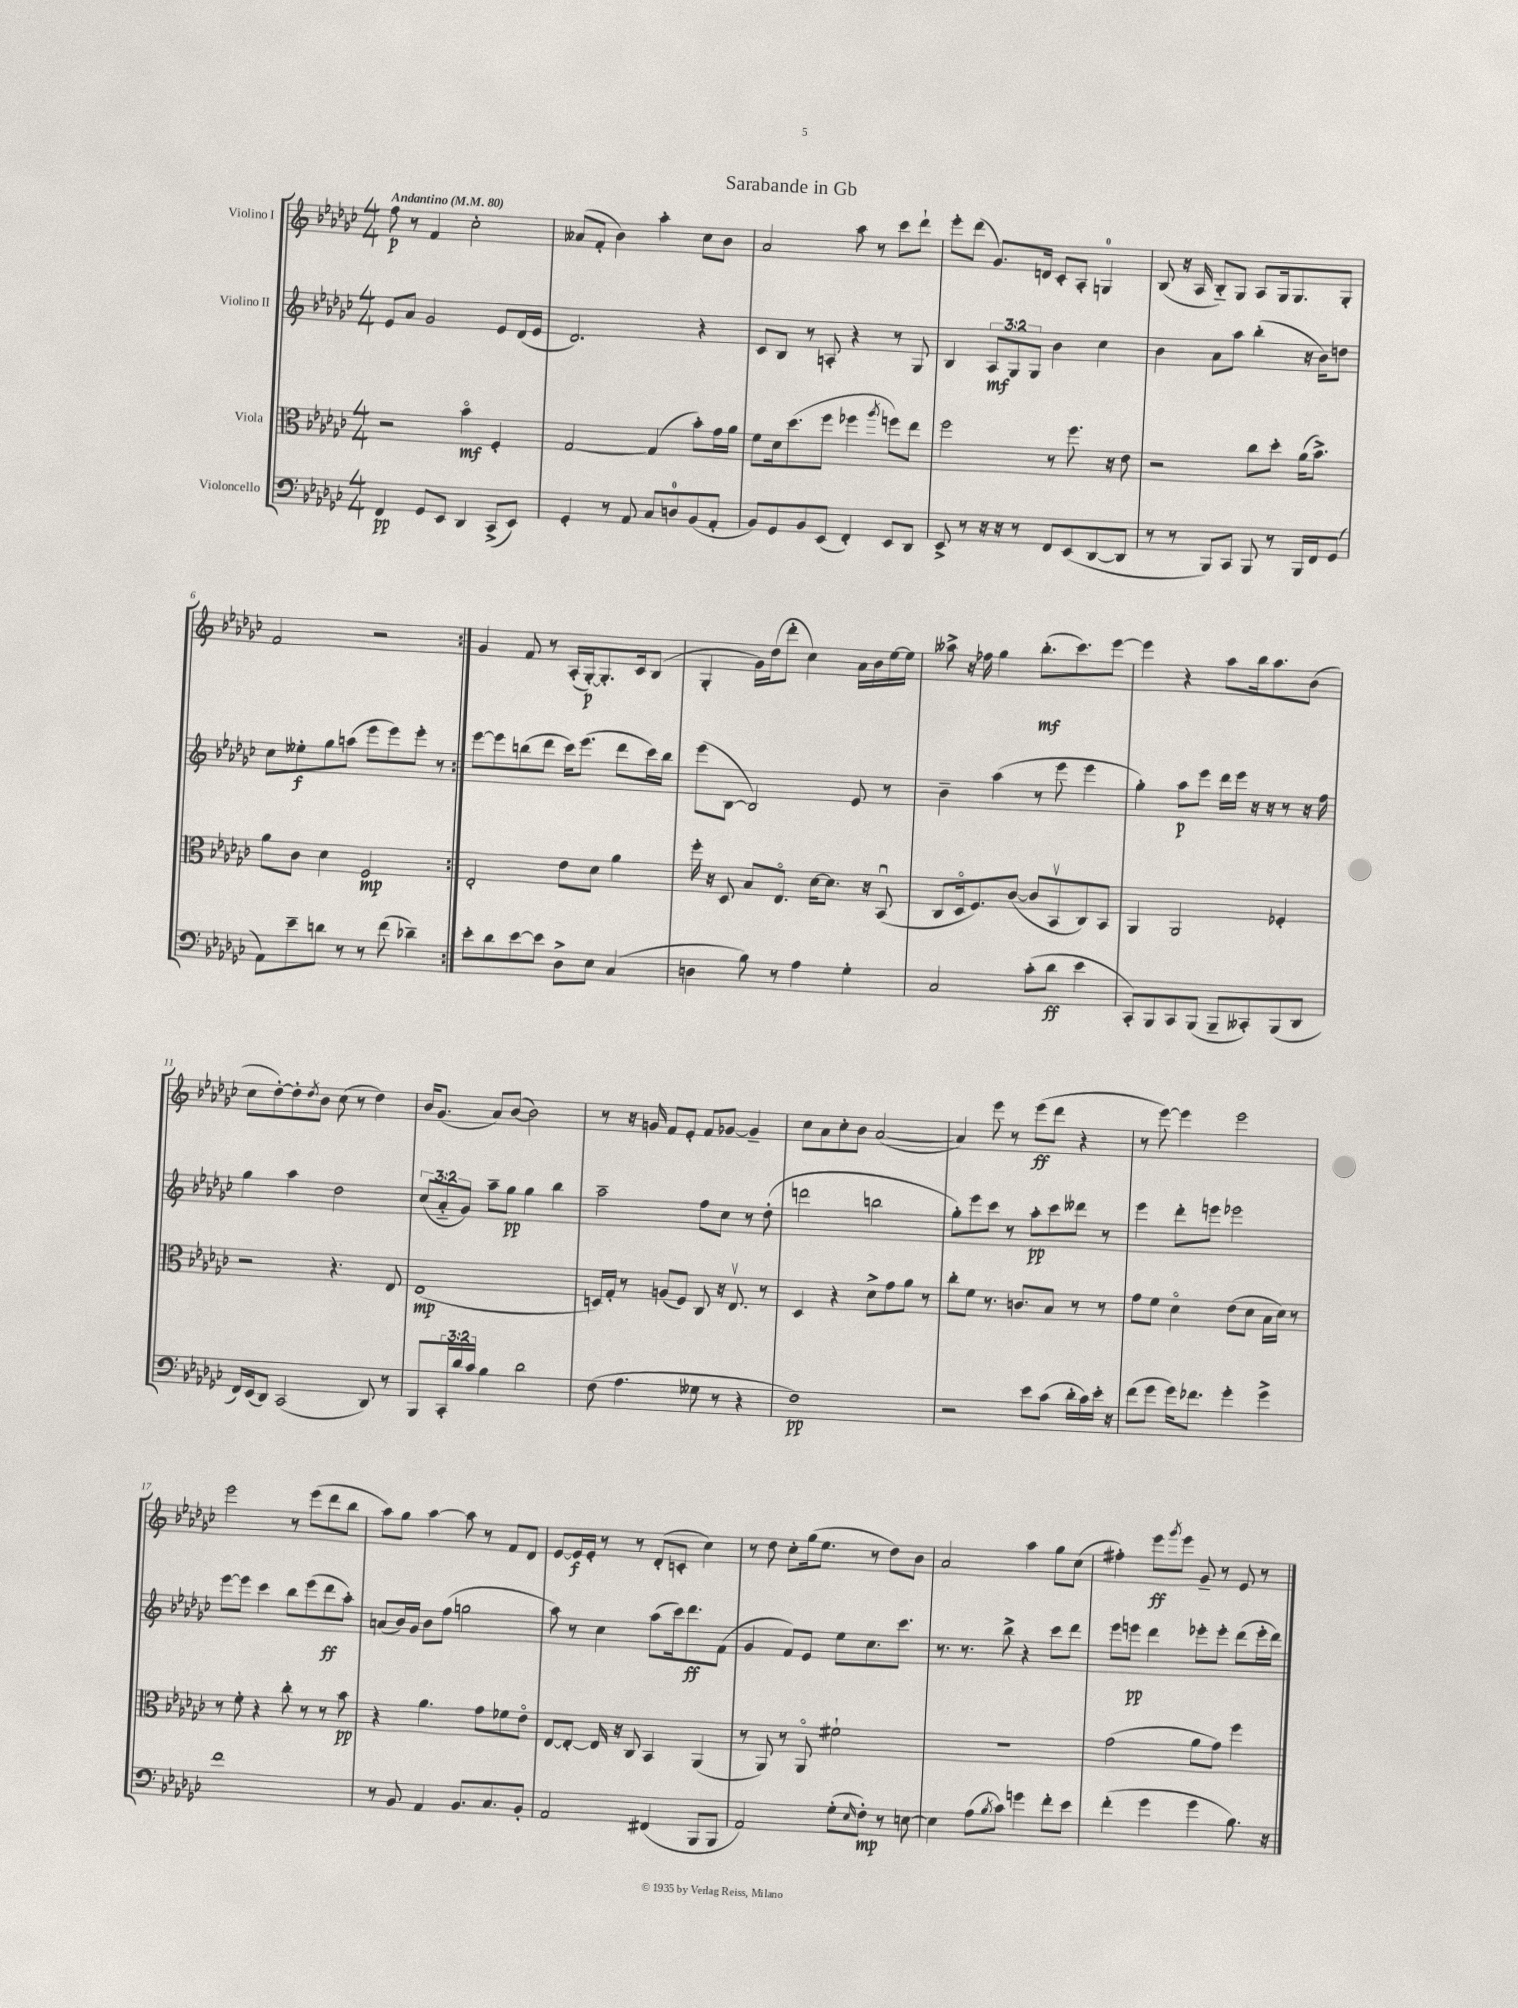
\header { title = "Sarabande in Gb" }
<<
\new StaffGroup <<
\new Staff = "s0" \with { instrumentName = "Violino I" } {
    \clef treble \key ges \major \numericTimeSignature \time 4/4 \tempo "Andantino" 4 = 80
    \repeat volta 2 { f''8\p r8 f'4 ces''2-. |
    aeses'8( f'8-. bes'4) aes''4-. ces''8 bes'8 |
    aes'2 aes''8 r8 ces'''8 des'''8-! |
    ees'''8-. des'''8( ges'8.) d'16 ces'8-. aes8-. g4-0 |
    bes8( r16 aes16 bes8-_) ges8 aes8 ges16 ges8. ges8-. |
    f'2 r2 | }
    ges'4 f'8 r8 aes16-.( ges16~-.\p) ges8.-. ces'16 bes8( |
    ges4-. ges'16) des''16( des'''8-. ces''4) aes'16 bes'16 ees''16~ ees''16 |
    aeses''8-> r16 fes''16 ges''4 bes''8.-.\mf( ces'''8.) ees'''8~ |
    ees'''4 r4 aes''8 bes''16 aes''8. bes'8( |
    ces''8 des''8~-.) des''8-. \acciaccatura { des''8 } bes'8 ces''8( r8 des''4) |
    bes'16 ges'8.( aes'8) bes'8~( bes'2) |
    r8 r16 g'16 f'8 ees'8-. f'8 ges'8~ ges'4-- |
    ces''8 aes'8 ces''8-. bes'8 aes'2~( |
    aes'4) ees'''8 r8 ees'''8\ff( des'''8 r4 |
    r8 ees'''8~) ees'''4 ees'''2 |
    ees'''2 r8 ees'''8( des'''8 bes''8 |
    aes''8) ges''8 aes''4~ aes''8 r8 f'8 des'8 |
    ees'8~ ees'16\f ees'16-. r8 r8 des'8-.( c'8-. ces''4) |
    r8 des''8 ces''8-. ges''16( ees''8. r8 des''8) bes'8 |
    aes'2 aes''4 ges''8 ces''8( |
    fis''4-.) ees'''8\ff \acciaccatura { ges'''8 } ees'''8 ges'8-- r8 ees'8 r8 \bar "|." |
}
\new Staff = "s1" \with { instrumentName = "Violino II" } {
    \clef treble \key ges \major \numericTimeSignature \time 4/4 \override Staff.TupletNumber.text = #tuplet-number::calc-fraction-text
    \repeat volta 2 { ees'8 aes'8 ges'2 ees'8 des'16( ees'16 |
    des'2.) r4 |
    ces'8 bes8 r8 a8-. r4 r8 ges8 |
    bes4 \tuplet 3/2 { aes8\mf ges8 ges8 } bes'4 ces''4 |
    bes'4 aes'8 aes''8 bes''4-.( r16 bes'16) d''8 |
    ces''8 eeses''8-.\f ges''8 a''8( ees'''8 ees'''8) ees'''8-. r8 | }
    ees'''8~ ees'''8 b''8( des'''8 ces'''16) ees'''8.( des'''8 ces'''16) b''16 |
    ees'''8( bes8~ bes2) ees'8 r8 |
    bes'4-- aes''4( r8 ees'''8 ees'''4 |
    ges''4-.) aes''8\p ees'''8 des'''16 ees'''16 r16 r16 r8 r16 f''16 |
    ges''4 aes''4 des''2 |
    \tuplet 3/2 { ces''8( aes'8-_ ges'8) } aes''8-- ges''8\pp ges''4 bes''4 |
    aes''2-- f''8 ces''8 r8 des''8-.( |
    d'''2 b''2 |
    ges''8-.) ees'''8 ces'''8 r8 aes''8-.\pp ces'''8 deses'''8 r8 |
    ees'''4 des'''8-. e'''8 ees'''2 |
    ees'''8~ ees'''8 ces'''4 bes''8 ees'''8( des'''8\ff aes''8-.) |
    a'8( bes'16) ges'16 bes'8 f''8( g''2 |
    aes''8) r8 ces''4 aes''8( ces'''16) des'''8.\ff f'8( |
    ges'4 f'8) ees'8 ees''8 ces''8. ces'''8. |
    r8. r8. bes''8-> r4 ces'''8 des'''8 |
    ees'''8 e'''8\pp des'''4 ees'''8-. ees'''8-. des'''8( ees'''16-. des'''16) \bar "|." |
}
\new Staff = "s2" \with { instrumentName = "Viola" } {
    \clef alto \key ges \major \numericTimeSignature \time 4/4
    \repeat volta 2 { r2 bes'4\flageolet\mf f4-. |
    ges2~ ges4( bes'8-.) ges'16 aes'16 |
    f'8 des'16 des''8.( f''8 fes''4 \acciaccatura { aes''8 } f''8) ees''8 |
    f''2 r8 f''8. r16 ees'8 |
    r2 ces''8 des''8-. aes'16( bes'8.->) |
    aes'8 ces'8 des'4 f2\mp | }
    ees2-. ees'8 des'8 aes'4 |
    f''16-. r16 des8 bes8 ees8.\flageolet des'16~ des'8. r16 bes,8\downbow( |
    ces8 des16\flageolet f8.) ces'8~( ces'8 bes,8\upbow ces8) bes,8 |
    aes,4 aes,2 fes4-. |
    r2 r4. ees8 |
    ees1\mp( |
    d16) ges16-. r8 a8( f8) ces8 r16 ees8.\upbow r8 |
    des4 r4 des'8-> ges'8 aes'8 r8 |
    ces''8-. f'8 r8. c'8. bes8 r8 r8 |
    ges'8 f'8 des'4\flageolet ees'8( des'8 bes16 des'16) r8 |
    r8 f'8-. r4 ces''8-. r8 r8 bes'8\pp |
    r4 aes'4. ges'8 fes'8 ees'8\flageolet |
    ees8~ ees8~-. ees16 r16 ces8 bes,4 aes,4( |
    r8 aes,8) r8 aes,8\flageolet fis'2-! |
    r1 |
    ges'2( aes'8 ges'8) f''4 \bar "|." |
}
\new Staff = "s3" \with { instrumentName = "Violoncello" } {
    \clef bass \key ges \major \numericTimeSignature \time 4/4 \override Staff.TupletNumber.text = #tuplet-number::calc-fraction-text
    \repeat volta 2 { f,4\pp ges,8 ees,8 des,4 ces,8->( ees,8) |
    ges,4-. r8 aes,8 ces8 d8-0 bes,8( aes,8-. |
    bes,8) ges,8 bes,8 ees,8( f,4-.) ees,8 des,8 |
    ees,8-> r8 r16 r16 r8 f,8 ees,8( des,8~ des,8 |
    r8 r8 bes,,8) ces,8 bes,,8 r8 bes,,16 f,16 ges,8( |
    aes,8) ees'8-- d'8 r8 r8 f'8( des'4--) | }
    ees'8-. des'8 ees'8~ ees'8 des8-> ees8 ces4( |
    d4 bes8) r8 aes4 ges4-. |
    ces2 ces'8-.( des'8\ff ees'4 |
    ces,8-.) bes,,8 ces,8 bes,,8( bes,,8-- ceses,8-.) bes,,8( des,8 |
    f,16) ees,16( des,8) ces,2( des,8) r8 |
    bes,,8 \tuplet 3/2 { ces,16-. des'16 ces'16 } bes4 des'2 |
    f8( aes4. geses8 r8 r4 |
    f1\pp) |
    r2 ees'8 ces'8( des'16-. ces'16) ees'16-. r16 |
    f'8( ges'8 ges'16) fes'8. ges'4-. ges'4-> |
    f'1 |
    r8 bes,8 aes,4 bes,8. ces8. bes,8-. |
    aes,2 fis,4( bes,,8 bes,,8 |
    aes,2) ges8-.( \grace { ees16 } f8-.\mp) r8 e8~ |
    e4 aes8( \acciaccatura { bes8 } ces'8) g'4 f'8-. ees'8 |
    f'4-.( ges'4 ges'4 bes8.) r16 \bar "|." |
}
>>
>>
